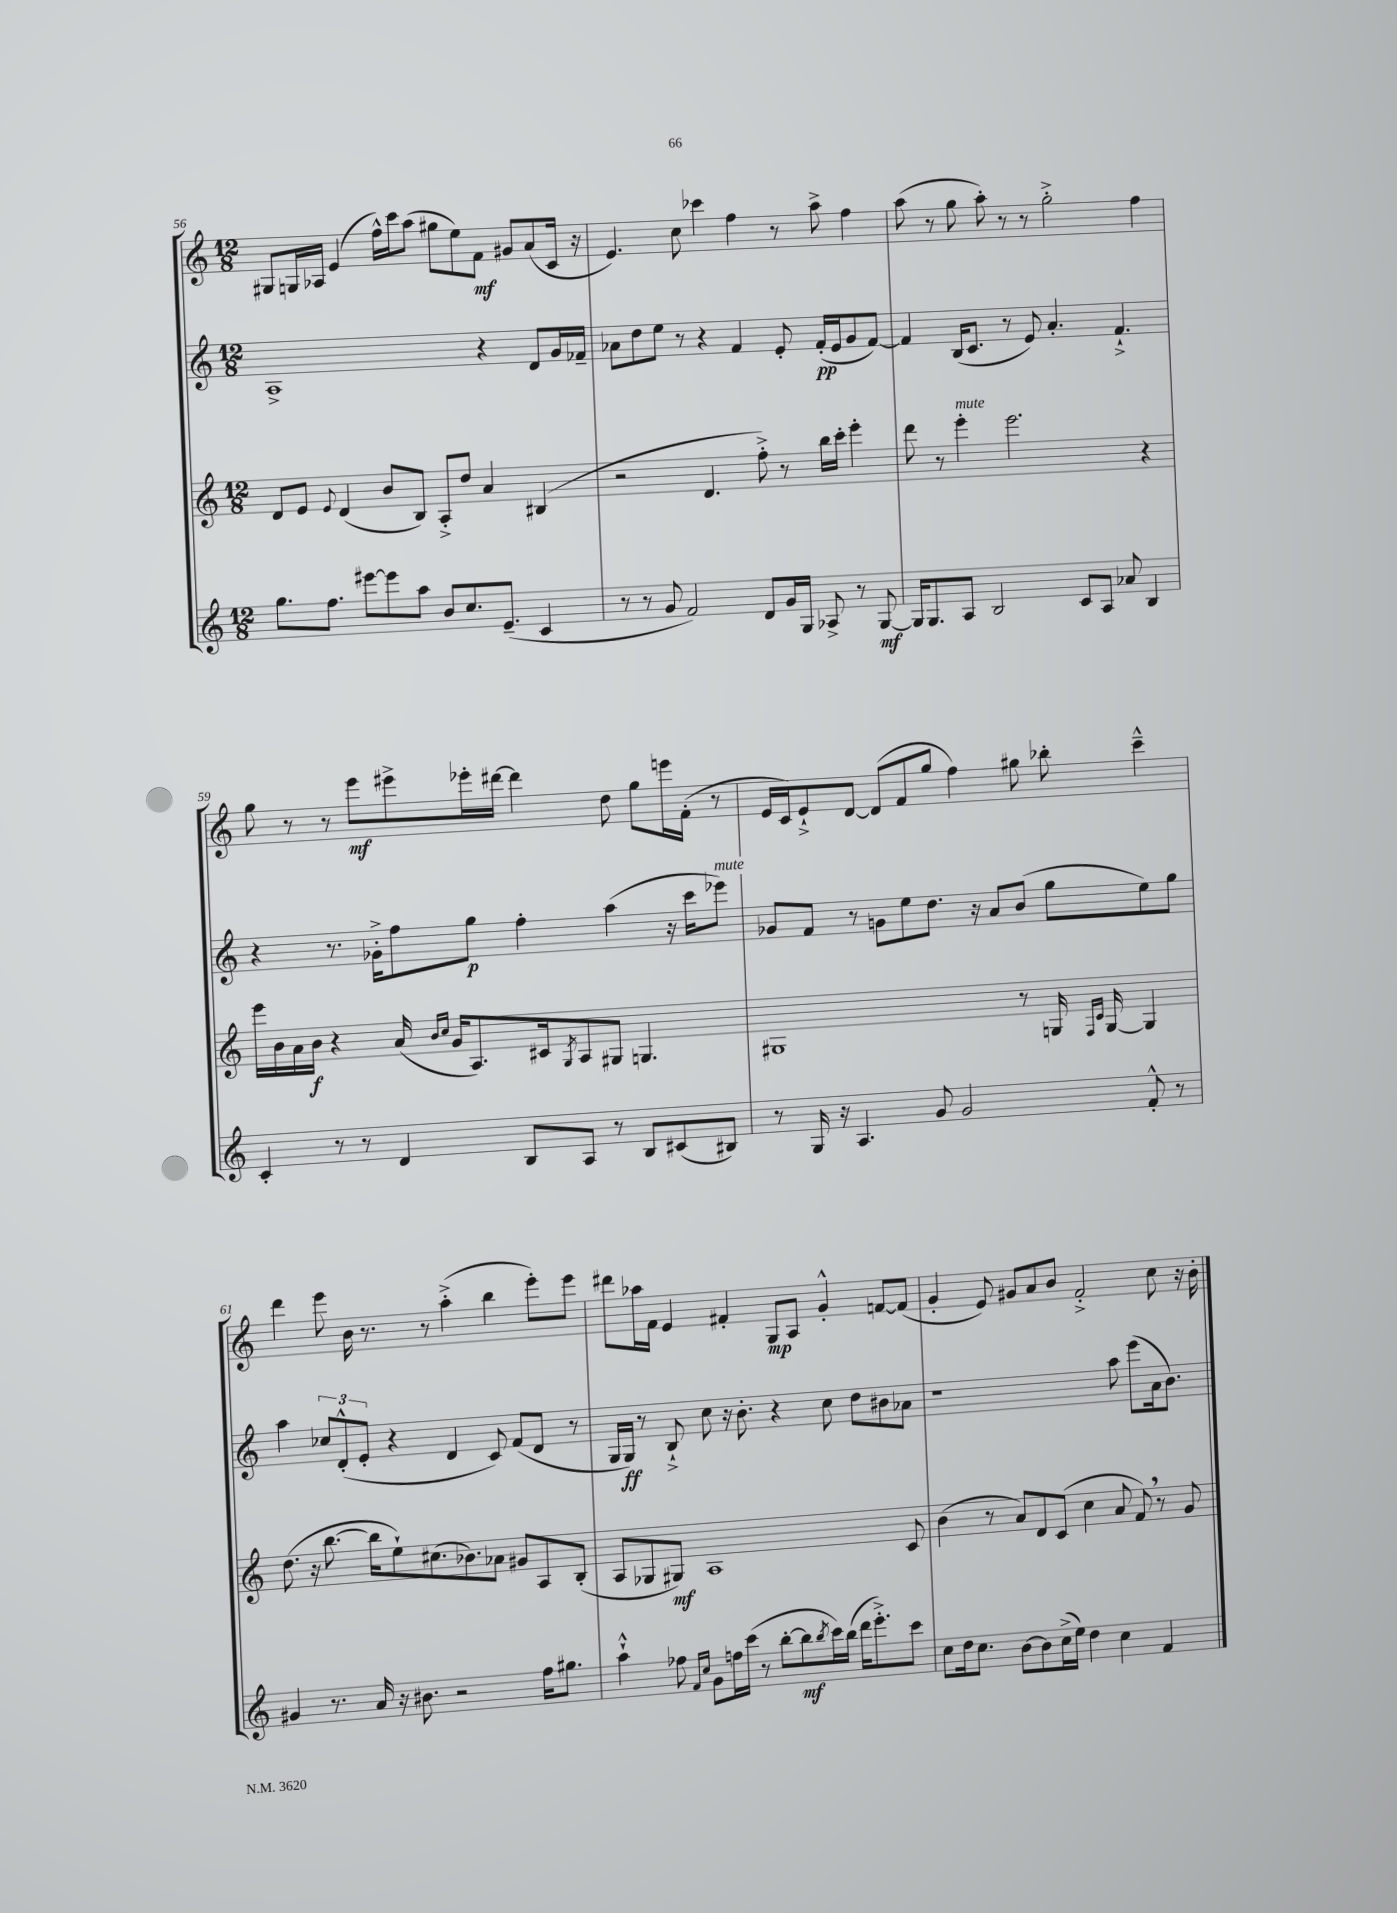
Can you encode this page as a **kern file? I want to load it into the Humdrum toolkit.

**kern	**dynam	**kern	**dynam	**kern	**dynam	**kern	**dynam
*part4	*part4	*part3	*part3	*part2	*part2	*part1	*part1
*staff4	*staff4	*staff3	*staff3	*staff2	*staff2	*staff1	*staff1
*clefG2	*	*clefG2	*	*clefG2	*	*clefG2	*
*k[]	*	*k[]	*	*k[]	*	*k[]	*
*M12/8	*	*M12/8	*	*M12/8	*	*M12/8	*
=56	=56	=56	=56	=56	=56	=56	=56
8.gg\L	.	8d/L	.	1A^	.	8G#X/L	.
.	.	8e/J	.	.	.	16Gn/L	.
8.ff\J	.	.	.	.	.	16A-X/JJ	.
.	.	8qqe/	.	.	.	.	.
.	.	(4d/	.	.	.	(4e/	.
[8eee#X\L	.	.	.	.	.	.	.
8eee#\]	.	8b/L	.	.	.	16ff^^\LL)	.
.	.	.	.	.	.	16ccc\J	.
8aa\J	.	8B/J)	.	.	.	(8aa\J	.
8b/L	.	8A'^/L	.	.	.	8gg#X\L	.
8.cc/	.	8dd/J	.	.	.	8ee\)	.
.	.	4a/	.	4r	.	8f\J	mf
(8.e~/J	.	.	.	.	.	.	.
.	.	.	.	.	.	8g#X/L	.
4c/	.	(4B#X/	.	8d/L	.	(8a/	.
.	.	.	.	16g/L	.	16c/Jk	.
.	.	.	.	16f-X~/JJ	.	16r	.
=57	=57	=57	=57	=57	=57	=57	=57
8r	.	2r	.	8a-X\L	.	4.e/)	.
8r	.	.	.	8dd\	.	.	.
8g/	.	.	.	8ee\J	.	.	.
2f/)	.	.	.	8r	.	8cc\	.
.	.	4.d/	.	4r	.	4ccc-X\	.
.	.	.	.	4f/	.	4ff\	.
8d/L	.	8ff'^\)	.	.	.	.	.
16g/L	.	8r	.	8e'/	.	8r	.
16G/JJ	.	.	.	.	.	.	.
8A-X^/	.	16bb\LL	.	(16f'/LL	pp	8aa^\	.
.	.	16ccc'\JJ	.	16e/J	.	.	.
8r	.	4eee'\	.	8g/	.	4ff\	.
[8G/	mf	.	.	[8f/J)	.	.	.
=58	=58	=58	=58	=58	=58	=58	=58
16G/KL]	.	8ddd\	.	4f/]	.	(8aa\	.
8.G/	.	.	.	.	.	.	.
.	.	8r	.	.	.	8r	.
!	!	!LO:TX:a:i:t=mute	!	!	!	!	!
8A/J	.	4eee'\	.	(16B/KL	.	8gg\	.
.	.	.	.	8.c/J	.	.	.
2B/	.	.	.	.	.	8aa'\)	.
.	.	2.eee\	.	8r	.	8r	.
.	.	.	.	8e/)	.	8r	.
.	.	.	.	4.a'/	.	2gg'^\	.
8c/L	.	.	.	.	.	.	.
8A/J	.	.	.	.	.	.	.
8a-X/	.	.	.	4.f`^/	.	.	.
4B/	.	4r	.	.	.	4ff\	.
!!LO:LB:g=z
=59	=59	=59	=59	=59	=59	=59	=59
4c'/	.	16eee\LL	.	4r	.	8gg\	.
.	.	16b\	.	.	.	.	.
.	.	16a\	.	.	.	8r	.
.	.	16b\JJ	f	.	.	.	.
8r	.	4r	.	8.r	.	8r	.
8r	.	.	.	.	.	8eee\L	mf
.	.	.	.	16g-X'^\KL	.	.	.
4d/	.	(16a/	.	8ff\	.	8eee#X^\	.
.	.	16qqb/LL	.	.	.	.	.
.	.	16qqcc/JJ	.	.	.	.	.
.	.	16g/KL	.	.	.	.	.
.	.	8.A/)	.	8gg\J	p	16eee-X'\L	.
.	.	.	.	.	.	[16ddd#X\JJ	.
8B/L	.	.	.	4ff'\	.	4ddd#\]	.
.	.	16c#X/k	.	.	.	.	.
.	.	8qG/	.	.	.	.	.
8A/J	.	8A/	.	.	.	.	.
8r	.	8G#X/J	.	(4aa\	.	8dd\	.
8B/L	.	4.Gn/	.	.	.	8gg\L	.
(8c#X/	.	.	.	16r	.	16eeen\L	.
.	.	.	.	16ccc\KL	.	(16f'\JJ	.
!	!	!	!	!LO:TX:a:i:t=mute	!	!	!
8B#X/J)	.	.	.	8eee-X\J)	.	8r	.
=60	=60	=60	=60	=60	=60	=60	=60
8r	.	1G#X	.	8g-X/L	.	16e/LL	.
.	.	.	.	.	.	16c/J)	.
16G/	.	.	.	8f/J	.	8e`^/	.
16r	.	.	.	.	.	.	.
4.A/	.	.	.	8r	.	[8d/J	.
.	.	.	.	8gn\L	.	(8d/L]	.
.	.	.	.	8ee\	.	8f/	.
8g/	.	.	.	8.dd\J	.	8gg/J	.
2g/	.	.	.	.	.	4ff\)	.
.	.	.	.	16r	.	.	.
.	.	.	.	8a/L	.	.	.
.	.	8r	.	(8b/J	.	8gg#X\	.
.	.	16Gn/	.	8gg\L	.	8bb-X'\	.
.	.	16qqF/LL	.	.	.	.	.
.	.	16qqc/JJ	.	.	.	.	.
.	.	[16G/	.	.	.	.	.
8f'^^/	.	4G/]	.	8ee\)	.	4ccc~^^\	.
8r	.	.	.	8gg\J	.	.	.
!!LO:LB:g=z
=61	=61	=61	=61	=61	=61	=61	=61
4g#X/	.	(8.dd\	.	4aa\	.	4ddd\	.
.	.	16r	.	.	.	.	.
8.r	.	[8.bb\	.	12cc-X/L	.	8eee\	.
.	.	.	.	(12d'^^/	.	.	.
.	.	.	.	.	.	16b\	.
.	.	.	.	12e'/J	.	.	.
16a/	.	16bb\KL]	.	.	.	8.r	.
16r	.	8ee`\)	.	4r	.	.	.
8.b#X\	.	.	.	.	.	.	.
.	.	(8.cc#X\	.	.	.	8r	.
2r	.	.	.	4d/	.	(4aa'^\	.
.	.	8.b-X\)	.	.	.	.	.
.	.	8a-X\J	.	8c/)	.	4bb\	.
.	.	8g#X/L	.	(8f/L	.	.	.
16ff\KL	.	8A/	.	8d/J	.	8eee'\L)	.
8.gg#X\J	.	.	.	.	.	.	.
.	.	(8B'/J	.	8r	.	8eee\J	.
=62	=62	=62	=62	=62	=62	=62	=62
4aa`^^\	.	8A/L	.	16G/LL	.	8ddd#X\L	.
.	.	.	.	16G/JJ)	ff	.	.
.	.	8G-X/	.	8r	.	16aa-X\L	.
.	.	.	.	.	.	16f\JJ	.
8ff-X\	.	8G#X/J)	mf	8B`^/	.	4e/	.
16qqf/LL	.	.	.	.	.	.	.
16qqcc/JJ	.	.	.	.	.	.	.
8g\L	.	1A	.	8cc\	.	.	.
16ffn\L	.	.	.	16r	.	4f#X'/	.
(16ccc\JJ	.	.	.	8.b'\	.	.	.
8r	.	.	.	.	.	.	.
[8bb'\L	.	.	.	4r	.	8G/L	mp
8bb\]	mf	.	.	.	.	8A/J	.
8qbb/	.	.	.	.	.	.	.
16ccc\L)	.	.	.	8cc\	.	4g'^^/	.
(16bb\JJ	.	.	.	.	.	.	.
16ddd\KL	.	.	.	8dd\L	.	.	.
8.eee'^\)	.	.	.	.	.	.	.
.	.	.	.	8b#X\	.	[8fn/L	.
8ccc\J	.	8c/	.	8a-X\J	.	(8f/J]	.
=63	=63	=63	=63	=63	=63	=63	=63
8cc\L	.	(4b\	.	1r	.	4g'/	.
16dd\k	.	.	.	.	.	.	.
8.cc\J	.	.	.	.	.	.	.
.	.	8r	.	.	.	8e/)	.
[8b\L	.	8a/L)	.	.	.	8g#X/L	.
8b\]	.	8d/	.	.	.	8a/	.
(16cc^\L	.	(8c/J	.	.	.	8b/J	.
16ee\JJ)	.	.	.	.	.	.	.
4dd\	.	4cc\	.	.	.	2f'^/	.
4cc\	.	8a/	.	8aa\	.	.	.
.	.	8f,/)	.	(8eee\L	.	.	.
4f/	.	8r	.	16a\k	.	8cc\	.
.	.	.	.	8.b\J)	.	.	.
.	.	8g/	.	.	.	16r	.
.	.	.	.	.	.	16b'\	.
==	==	==	==	==	==	==	==
*-	*-	*-	*-	*-	*-	*-	*-
